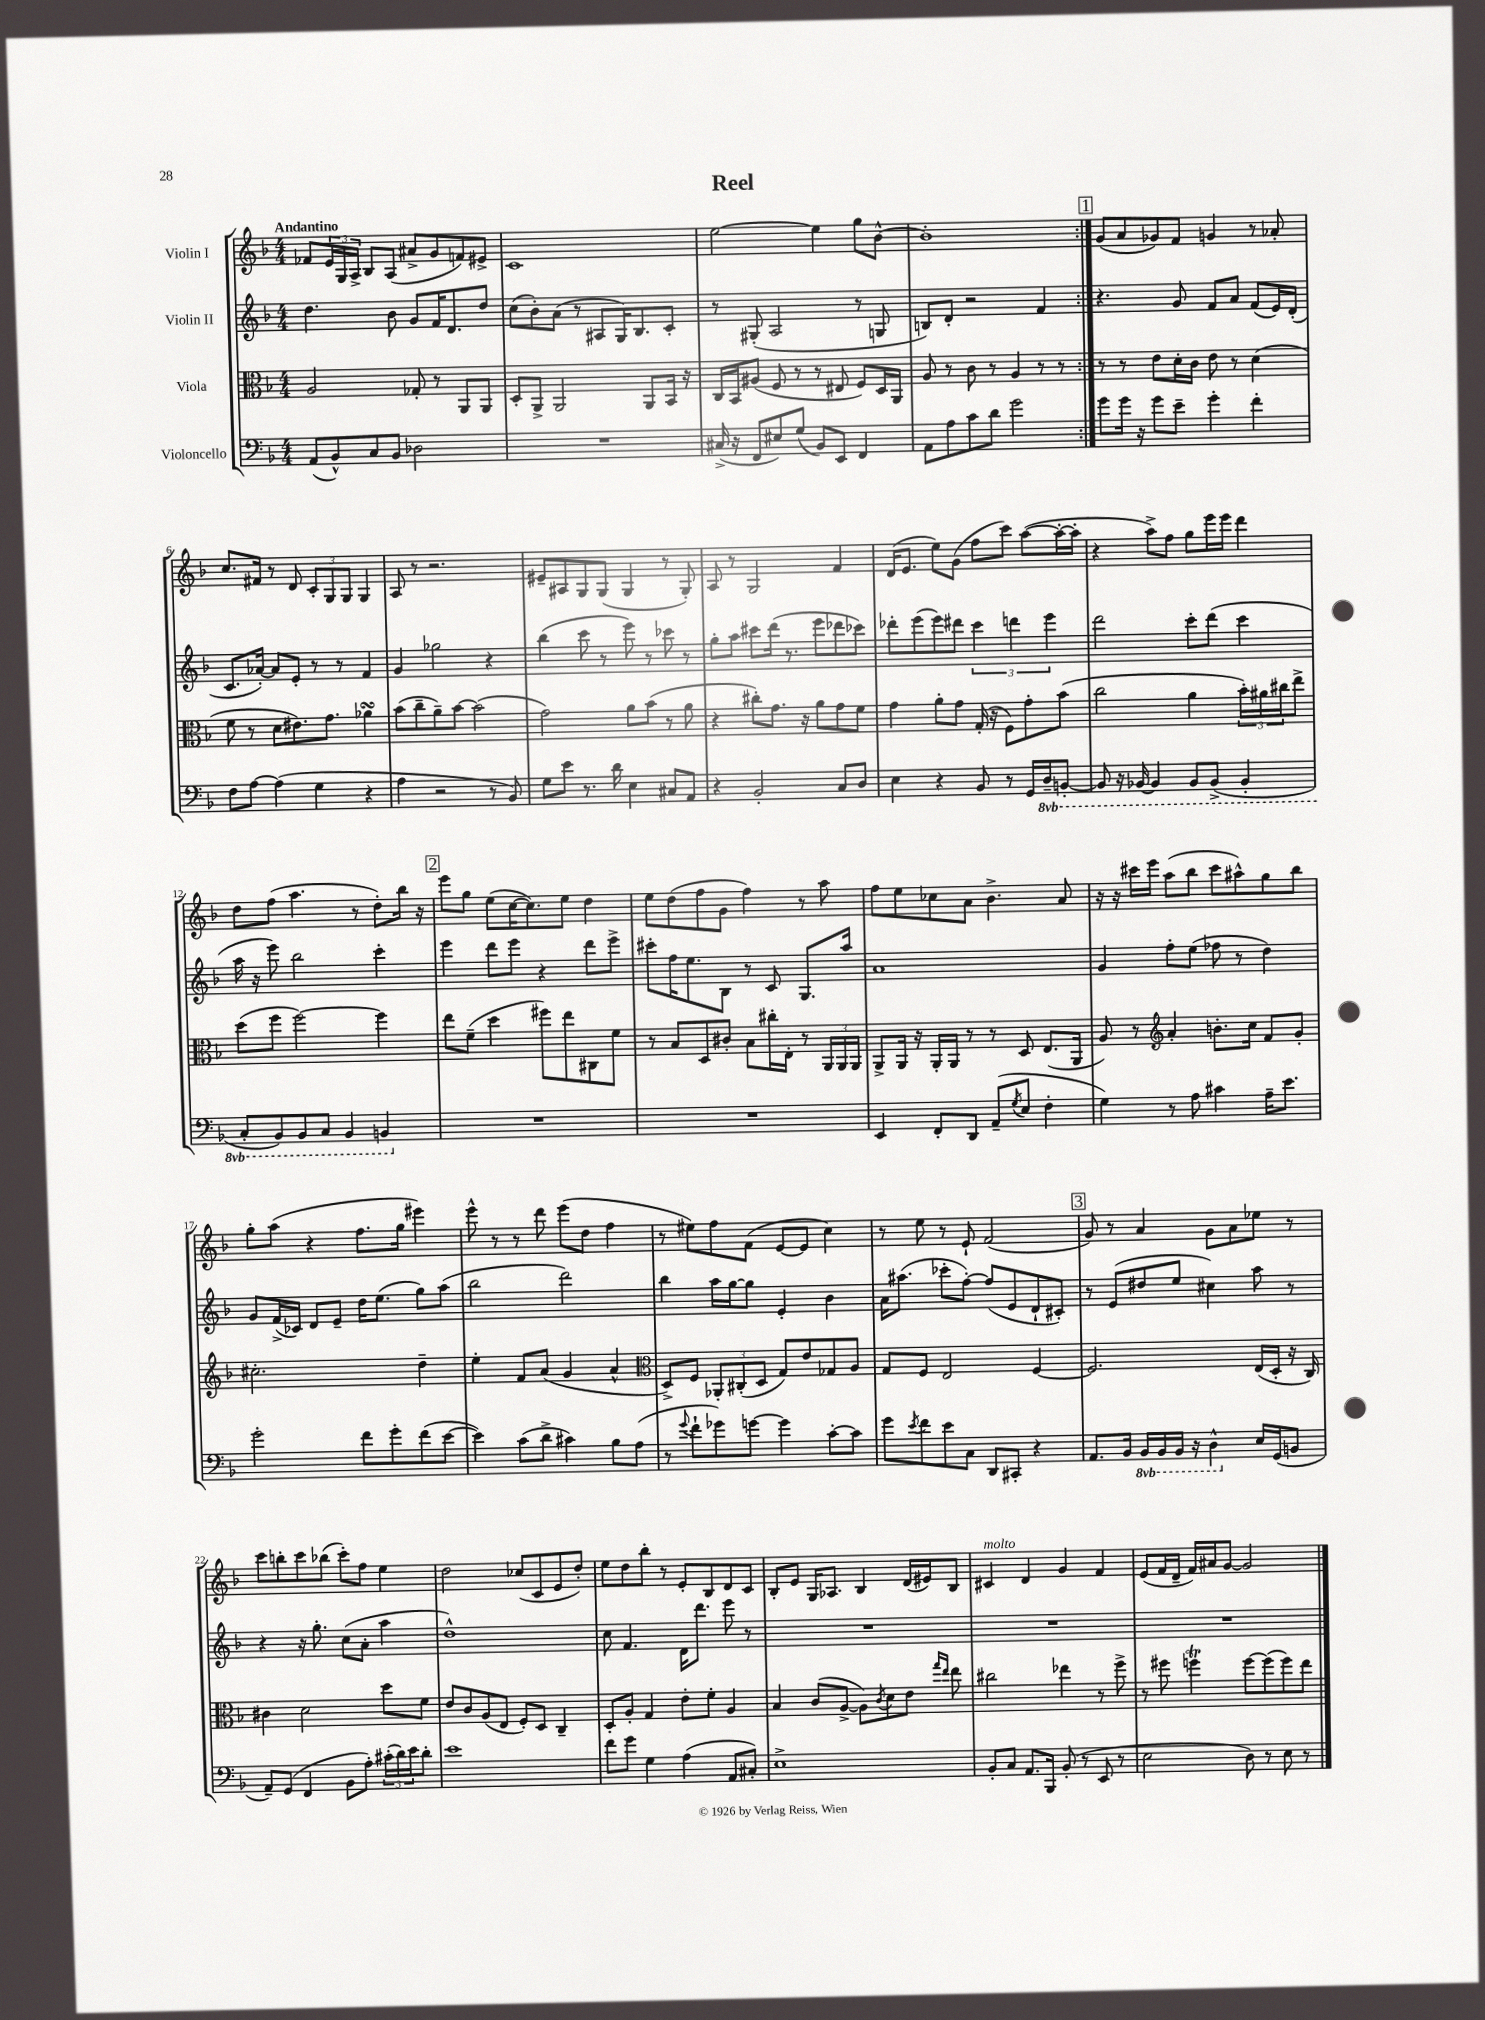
\header { title = "Reel" }
<<
\new StaffGroup <<
\new Staff = "s0" \with { instrumentName = "Violin I" } {
    \clef treble \key f \major \numericTimeSignature \time 4/4 \tempo "Andantino"
    \repeat volta 2 { fes'8 \tuplet 3/2 { e'16 g16 a16-> } bes8 a8( ais'8-> g'8 f'8) eis'8-> |
    c'1 |
    e''2~ e''4 g''8 bes'8~-^ |
    bes'1-. | }
    \mark \markup { \box "1" } g'8( a'8 ges'8) f'8 g'4 r8 aes'8-. |
    c''8. fis'16 r8 d'8 \tuplet 3/2 { c'8-. g8 g8 } g4 |
    a8 r8 r2. |
    eis'8-- ais8 g8 g8( g4 r8 g8-.) |
    a8 r8 g2 f'4 |
    d'16( e'8. e''8) g'8( f''8 c'''8) a''8~( a''16~-. a''16-. |
    r4 a''8->) f''8 g''8 e'''16 e'''16 d'''4 |
    d''8 f''8( a''4. r8 d''8-.) bes''16 r16 |
    \mark \markup { \box "2" } e'''8 g''8 e''8( c''16~ c''8.) e''8 d''4 |
    e''8 d''8( f''8 g'8 f''4) r8 a''8 |
    f''8 e''8 ces''8 a'8 bes'4.-> a'8 |
    r16 r16 cis'''16 e'''16 a''8( bes''8 cis'''8 ais''8-^) g''8 bes''8 |
    g''8-. a''8( r4 f''8. g''16 eis'''4) |
    e'''8-^ r8 r8 d'''8 e'''8( d''8 f''4 |
    r8 eis''8) f''8 f'8( e'8~ e'8 c''4) |
    r8 e''8 r8 e'8-! f'2( |
    \mark \markup { \box "3" } g'8) r8 a'4 g'8 a'8 ees''8 r8 |
    c'''8 b''8-. c'''8 bes''8( c'''8-.) f''8 e''4 |
    d''2 ces''8( c'8 e'8 d''8-.) |
    e''8 d''8 bes''8-. r8 e'8-. bes8 d'8 c'8 |
    bes8-. e'8 g16 aes8. bes4 d'16( eis'16) bes8 |
    cis'4^\markup { \italic "molto" } d'4 g'4 f'4 |
    e'8( f'16 d'16-- f'16) ais'16 g'8~ g'2 \bar "|." |
}
\new Staff = "s1" \with { instrumentName = "Violin II" } {
    \clef treble \key f \major \numericTimeSignature \time 4/4
    \repeat volta 2 { d''4. bes'8 g'8 f'16 d'8. d''8 |
    c''8( bes'8-.) a'8( r8 ais8 g16) bes8. c'8-. |
    r8 gis8-.( a2 r8 g8 |
    b8) d'8-. r2 f'4 | }
    \mark \markup { \box "1" } r4. g'8 f'8 a'8 f'8( e'16) d'16-.( |
    c'8. aes'16~-.) aes'8 e'8-. r8 r8 f'4 |
    g'4 ges''2 r4 |
    bes''4( c'''8 r8 e'''8) r8 ces'''8 r8 |
    g''8-. a''8 cis'''8 d'''16( r8. e'''8 des'''8 ces'''8) |
    des'''8-. e'''8( e'''8) dis'''8 \tuplet 3/2 { c'''4 d'''4 e'''4 } |
    d'''2 c'''8-. d'''8( c'''4 |
    a''16 r16 e'''8) bes''2 c'''4-. |
    \mark \markup { \box "2" } e'''4 d'''8 e'''8 r4 d'''8 e'''8-> |
    cis'''8-. f''16 e''8. bes8 r8 c'8 g8. a''16 |
    a'1 |
    g'4 f''8-. e''8( fes''8 r8 d''4) |
    g'8 f'16->( ces'16) d'8 e'8-- d''16 e''8.( g''8) a''8( |
    bes''2 d'''2) |
    bes''4 a''16 g''16~ g''8 e'4-. bes'4 |
    a'16 ais''8.( ces'''8-. f''8~-.) f''8( e'8 d'8-! cis'8-.) |
    \mark \markup { \box "3" } r8 e'8( dis''8 e''8 cis''4) a''8 r8 |
    r4 r16 g''8.-. c''8( a'8-. a''4 |
    d''1-^) |
    c''8 f'4. d'16 d'''8. e'''8 r8 |
    R1 |
    R1 |
    R1 \bar "|." |
}
\new Staff = "s2" \with { instrumentName = "Viola" } {
    \clef alto \key f \major \numericTimeSignature \time 4/4
    \repeat volta 2 { a2 ges8-. r8 a,8 a,8 |
    d8-. a,8-> a,2 a,8 bes,16 r16 |
    c16 bes,16 ais8( f8 r8 r8 eis8 f8) d16 a,16 |
    a8 r8 c'8 r8 a4 r8 r8 | }
    \mark \markup { \box "1" } r8 r8 e'8 d'16-. c'16 e'8 r8 d'4( |
    f'8 r8 d'8 eis'8.) g'8. aes'4\turn |
    bes'8( c''8-- a'8--) bes'8~ bes'2( |
    g'2) a'8 bes'8( r8 a'8 |
    r4 cis''8-.) g'8. r16 a'8 g'8 f'8 |
    g'4 a'8-. g'8 g16-.( r16 f8) g'8-. bes'8( |
    c''2 a'4 \tuplet 3/2 { bes'16-.) ais'16 cis''16 } e''8-> |
    d''8( f''8 f''2~) f''4 |
    \mark \markup { \box "2" } e''8 f'8--( d''4 fis''8) e''8 cis8 f'8 |
    r8 bes8 d8 cis'8-. bes8 cis''16-. e16-. r8 \tuplet 3/2 { a,16 a,16 a,16 } |
    a,8-> a,16 r16 a,16-. a,16 r8 r8 d8 e8.( a,16 |
    a8) r8 \clef treble a'4-. b'8.-. c''16 f'8 g'8-. |
    cis''2.-. d''4-- |
    e''4-. f'8 a'8( g'4 a'4-^ |
    \clef alto d8->) f8 \tuplet 3/2 { aes,8-. cis8-.( d8 } g8) e'8 ges8 a8 |
    g8 f8 e2 f4~ |
    \mark \markup { \box "3" } f2. e16( d16-. r16 c16) |
    cis'4 d'2 d''8 f'8 |
    e'8 c'8 a8( e8 f8-.) d8 c4-- |
    d8-. a8-. g4 e'8-. f'8-. a4 |
    bes4 c'8( a8~-> a8) \acciaccatura { c'8 } d'8 e'8 \grace { g''16 e''16 } e''8 |
    cis''2 ees''4 r8 f''8-> |
    r8 fis''8 f''4\trill f''8~ f''8( f''8) e''8 \bar "|." |
}
\new Staff = "s3" \with { instrumentName = "Violoncello" } {
    \clef bass \key f \major \numericTimeSignature \time 4/4 \set Staff.ottavationMarkups = #ottavation-simple-ordinals
    \repeat volta 2 { a,8( bes,8-^) c8 bes,8 des2 |
    R1 |
    cis16->( r16 f,8 eis8) g8( bes,8) e,8 f,4 |
    a,8 a8 c'8 d'8 g'2 | }
    \mark \markup { \box "1" } g'8 g'16 r16 g'8 e'8-- g'4-. f'4-. |
    f8 a8~ a4( g4 r4 |
    a4 r2 r8 bes,8) |
    g8 e'8 r8. d'16 e4 cis8 a,8 |
    r4 bes,2-. c8 d8 |
    e4 r4 bes,8 r8 g,16 \ottava #-1 d,16-- b,,8~-. |
    b,,8 r16 bes,,16~ bes,,4 bes,,8 bes,,8->( bes,,4-. |
    c,8-. bes,,8) bes,,8 c,8 bes,,4 b,,4 \ottava #0 |
    \mark \markup { \box "2" } R1 |
    R1 |
    e,4 f,8-. d,8 a,8--( \acciaccatura { g8 } e8 f4-. |
    g4) r8 a8 cis'4 a16-- e'8. |
    g'2-. f'8 g'8-. f'8( e'8~ |
    e'4) c'8( d'8-> cis'4) bes8 a8( |
    r8 \appoggiatura { g'8 } f'8-! ges'8) g'8~ g'4 c'8~-. c'8 |
    g'8 \acciaccatura { e'8 } f'8 e'8 c8 d,8 cis,8-. r4 |
    \mark \markup { \box "3" } a,8. bes,16 \ottava #-1 bes,,16 bes,,16 bes,,16 r16 d,4-^ \ottava #0 e16 g,16( b,8 |
    a,8--) g,8( f,4 bes,8 a8-.) \tuplet 3/2 { cis'16-.( d'16) e'16 } d'8-. |
    e'1 |
    f'8 g'8 g4 a4( a,8 cis8-.) |
    e1-> |
    bes,8-. c8 a,8. bes,,16 bes,8-.( r8 e,8 r8 |
    e2 d8) r8 e8 r8 \bar "|." |
}
>>
>>
